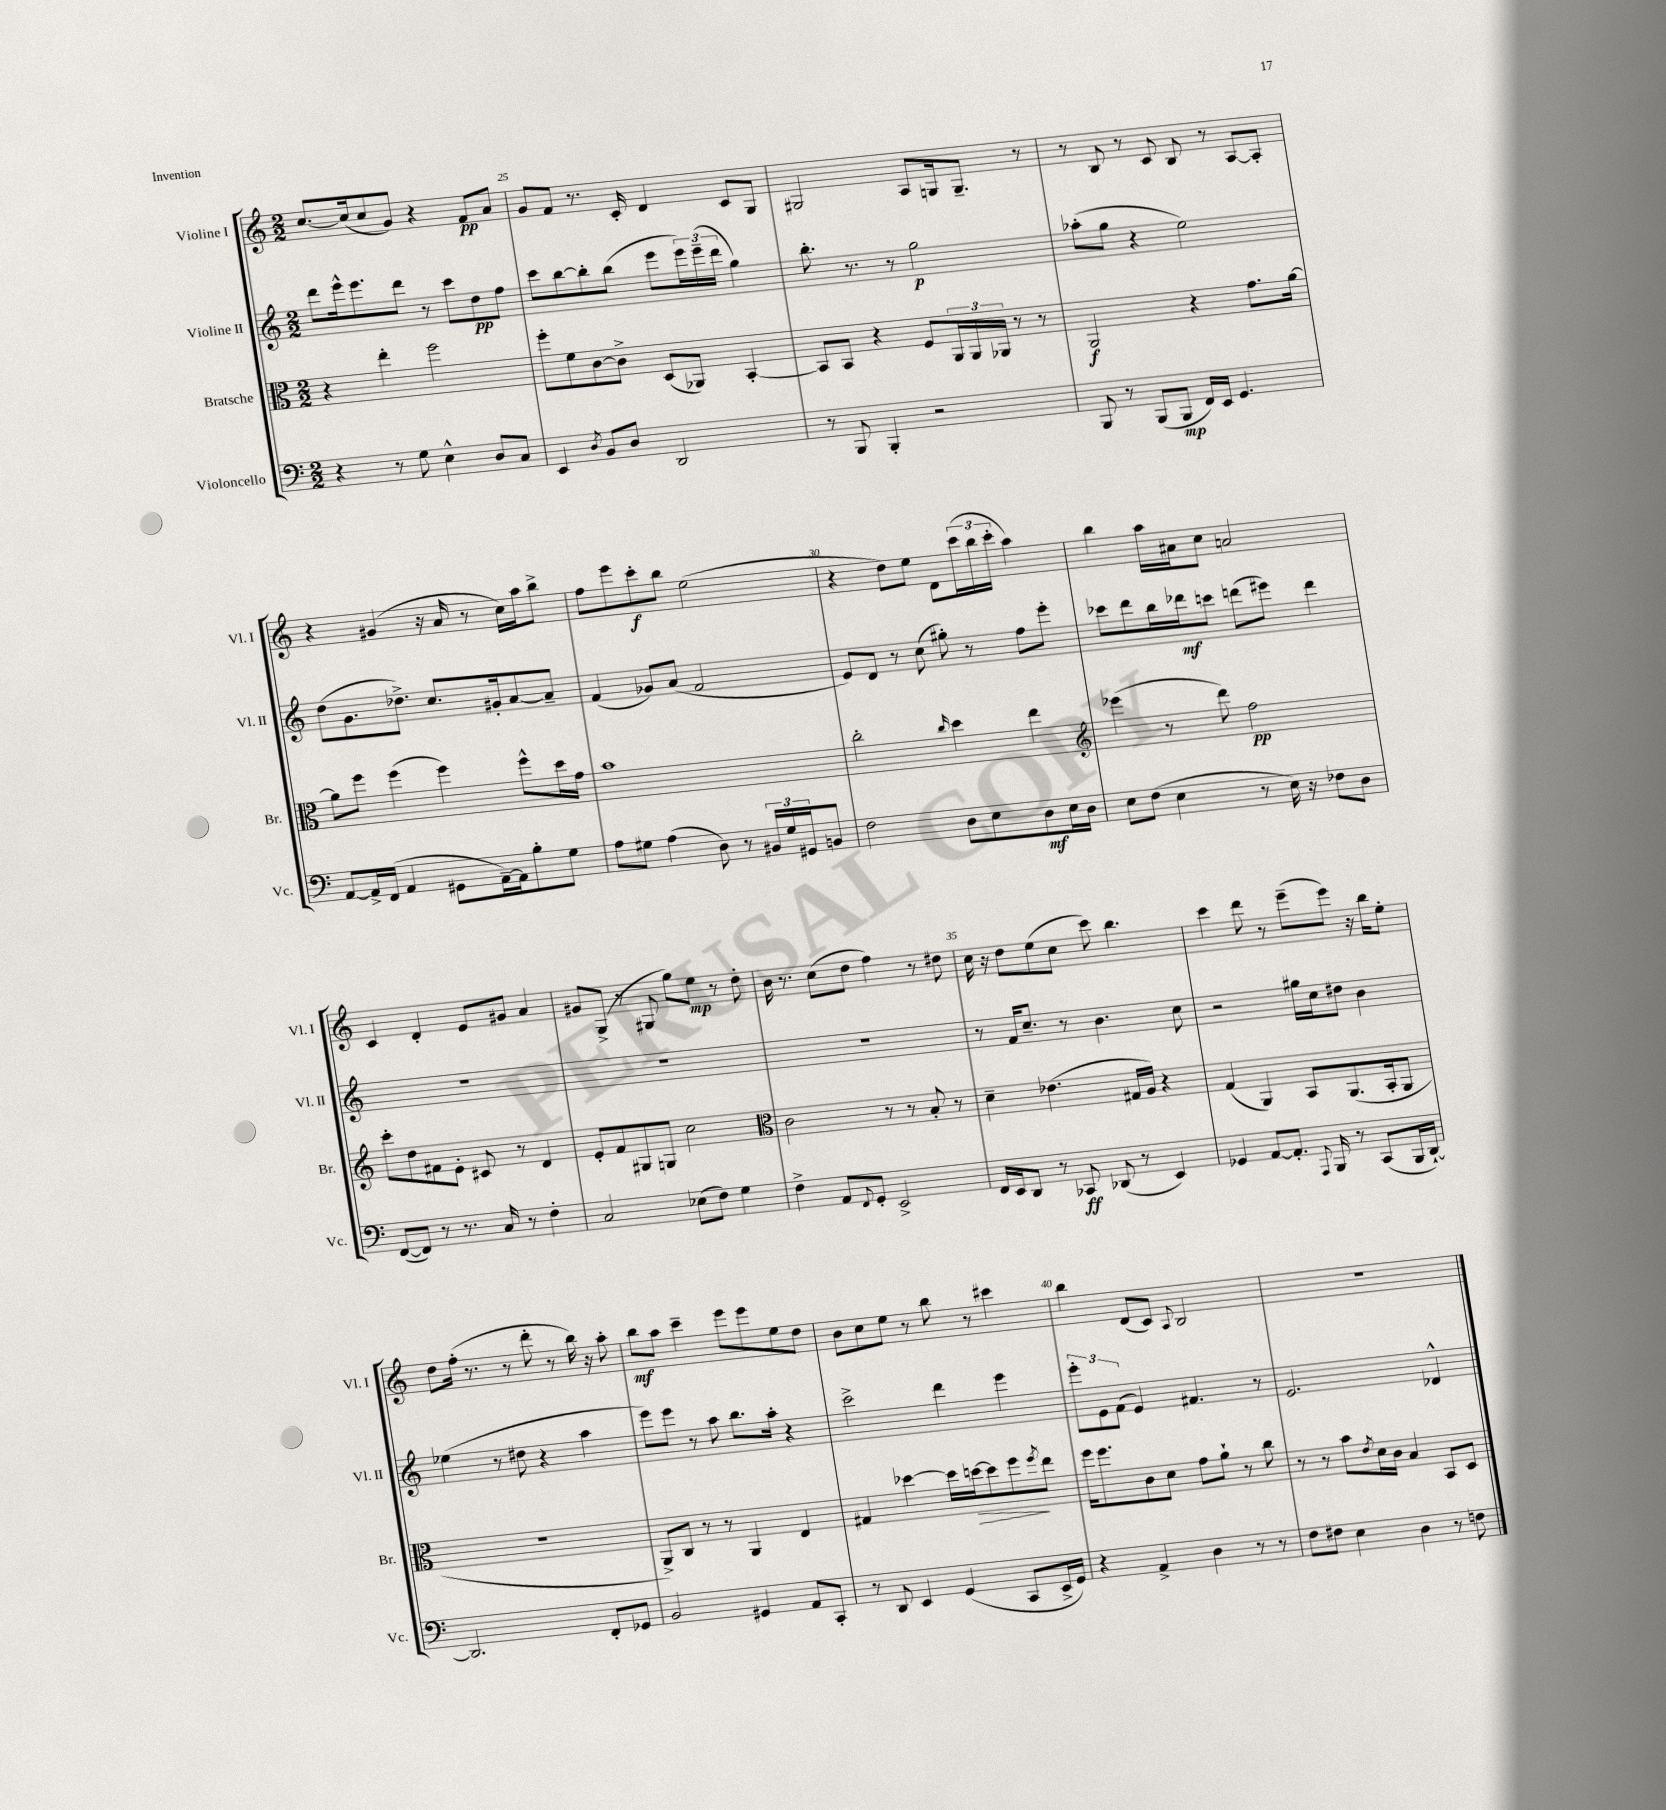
<<
\new StaffGroup <<
\new Staff = "s0" \with { instrumentName = "Violine I" shortInstrumentName = "Vl. I" } {
    \clef treble \key c \major \numericTimeSignature \time 2/2
    c''8.~ c''16( c''8 g'8) r4 f'8\pp a'8 |
    g'8 f'8 r8. c'16-. d'4 c'8 g8 |
    gis2 a8 g16 g8.-- r8 |
    r8 b8 r8 c'8 b8 r8 a8~ a8-. |
    r4 gis'4( r16 a'16 r8 c''16) a''16 b''8-> |
    f''8 e'''8 c'''8-.\f b''8 e''2( |
    r4 d''8) e''8 d'8 \tuplet 3/2 { c'''16( b''16 c'''16-. } a''4) |
    b''4 a''16 ais'16 c''8 a'2 |
    c'4 d'4-. e'8 gis'8 a'4 |
    gis'8 g8->( r8 gis8 g''8) e''8\mp r8 d''8-. |
    b'16 r8. c''8( d''8 f''4) r8 dis''8 |
    c''16 r16 d''8 e''8( c''8 c'''8) b''4. |
    c'''4 d'''8 r8 e'''8--( e'''8) r16 b''16 e''8-. |
    d''8 f''16-.( r8. r8 d'''8-. r8 b''16) r16 a''8-. |
    b''8\mf a''8 c'''4-- e'''8 e'''8 e''8 d''8 |
    b'8 c''8 e''8 r8 b''8 r8 cis'''4 |
    b''4 d'8( c'8) \appoggiatura { a8 } b2 |
    R1 \bar "|." |
}
\new Staff = "s1" \with { instrumentName = "Violine II" shortInstrumentName = "Vl. II" } {
    \clef treble \key c \major \numericTimeSignature \time 2/2
    d'''8 e'''16-^ e'''8. d'''8 r8 c'''8 d''8\pp f''8 |
    c'''8 b''8~ b''8-. b''8( e'''8 \tuplet 3/2 { e'''16) e'''16--( d'''16 } g''4) |
    b''8.-. r8. r8 g''2\p |
    aes''8-.( g''8 r4 e''2) |
    d''8( g'8. des''8.->) c''8. gis'16-. a'8~ a'8-- |
    f'4( ges'8) a'8( f'2 |
    e'8) d'8 r8 c''8( gis''8-.) r8 f''8 e'''8-. |
    ces'''8 d'''8 b''16 des'''16\mf c'''8 d'''8( eis'''8) d'''4 |
    R1 |
    R1 |
    R1 |
    r8 f'16 c''8.-- r8 b'4. c''8 |
    r2 gis''16 c''16 dis''8 b'4 |
    ees''4( r8 dis''8 r4 a''4 |
    e'''8) e'''8 r8 a''8 b''8. a''16-. r4 |
    c'''2-> d'''4 e'''4 |
    \tuplet 3/2 { e'''8-. e'8 f'8( } e'4) fis'4. r8 |
    e'2. des'4-^ \bar "|." |
}
\new Staff = "s2" \with { instrumentName = "Bratsche" shortInstrumentName = "Br." } {
    \clef alto \key c \major \numericTimeSignature \time 2/2
    r4 e''4-. f''2 |
    f''8-. f'8 c'8~ c'8-> d8( aes,8) b,4~-. |
    b,8 b,8 r4 f8 \tuplet 3/2 { a,16 a,16 aes,16 } r8 r8 |
    a,2\f r4 g'8. a'16~ |
    a'8 f''8 f''4( f''4) f''8-^ d''16 g'16 |
    b'1 |
    c''2-. \grace { c''16 } d''4 e''4 |
    \clef treble ees'''4( r8 d'''8) f''2\pp |
    c'''8-. d''8 fis'8 e'8-. cis'8 r8 d'4 |
    e'8-. f'8 gis8 g8 c''2 |
    \clef alto c'2 r8 r8 b8-. r8 |
    d'4-- ees'4.( gis16 a16) r4 |
    g4( a,4) b,8 a,8.( b,16-. a,8 |
    R1 |
    a,8->) c8 r8 r8 a,4 e4 |
    gis4 des''4~ des''16 d''16~\> d''8 f''8\! \acciaccatura { f''8 } e''8 |
    f''16 f''8. c'8 d'8 g'8 a'8-! r8 c''8 |
    r8 r8 b'8 \acciaccatura { e'8 } d'16 c'16 b4 b,8 d8 \bar "|." |
}
\new Staff = "s3" \with { instrumentName = "Violoncello" shortInstrumentName = "Vc." } {
    \clef bass \key c \major \numericTimeSignature \time 2/2
    r4 r8 g8 e4-^ d8 c8 |
    e,4 \acciaccatura { d8 } b,8 d8 d,2 |
    r8 b,,8 b,,4-. r2 |
    b,,8 r8 b,,8( b,,8\mp f,16) e,16 g,4. |
    a,8~ a,16-> f,16( a,4 gis,8 a,16~--) a,16 b8-. g8 |
    a8 gis8 a4( d8) r8 \tuplet 3/2 { bis,16 gis16 gis,16 } b,8 |
    f2 d8 e8 d8\mf e16 d16 |
    e8 f8( e4 r8 e16) r16 fes8 d8 |
    f,8~( f,8) r8 r8. c16 r8 f4-. |
    c2 ees8( f8) g4 |
    f4-> a,8 \appoggiatura { f,8 } g,8-. e,2-> |
    f,16 e,16 d,8 r8 ces,8\ff des,8( r8 e,4) |
    ges,4 a,8~ a,8.-. \appoggiatura { a,,8 } b,,16 r8 c,8( b,,16 d,16~-!) |
    d,2. f,8-. ges,8 |
    b,2 gis,4 a,8 c,8-. |
    r8 d,8 e,4 g,4( c,8 e,16-> g,16) |
    r4 a,4-> d4 r8 r8 |
    f8 fis8 e4 d4 r8 f8 \bar "|." |
}
>>
>>
\layout { \context { \Score currentBarNumber = #24 \override BarNumber.break-visibility = ##(#f #t #t) barNumberVisibility = #(every-nth-bar-number-visible 5) } }
